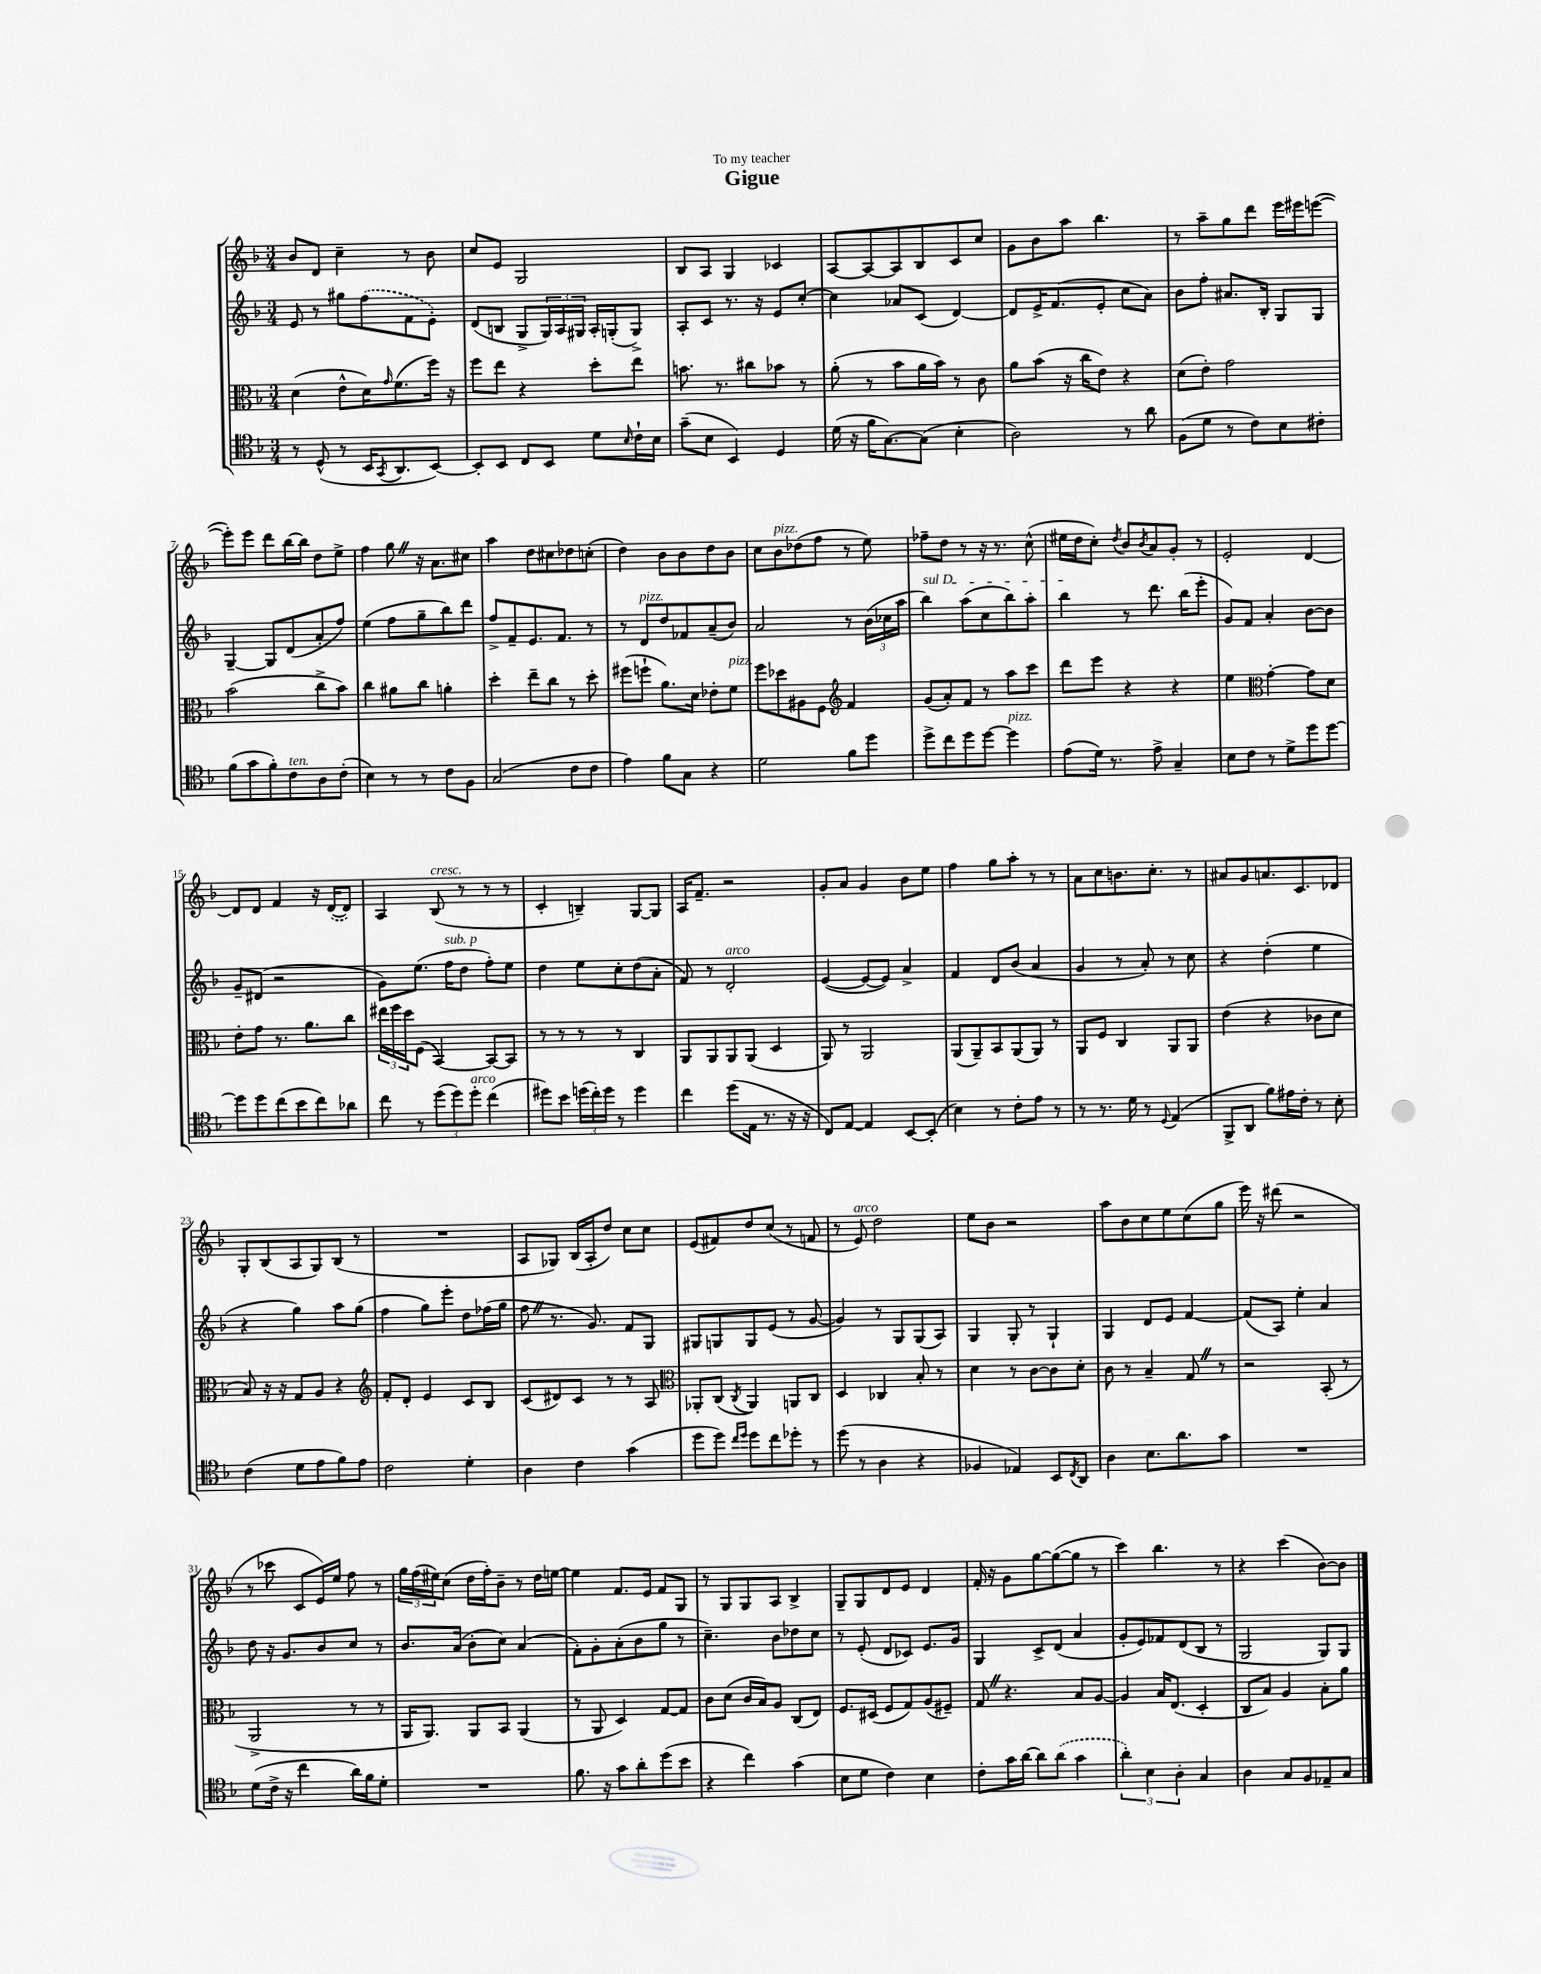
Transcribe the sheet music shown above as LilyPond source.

\header { title = "Gigue" dedication = "To my teacher" }
<<
\new StaffGroup <<
\new Staff = "s0" {
    \clef treble \key f \major \numericTimeSignature \time 3/4
    bes'8 d'8 c''4-- r8 bes'8 |
    c''8 e'8 g2 |
    bes8 a8 g4 ces'4 |
    a8~ a8~ a8 bes8 c'8 c''8 |
    g'8 bes'8 a''8 bes''4. |
    r8 a''8-- g''8 d'''8 e'''16 eis'''16 e'''8~( |
    e'''8-.) e'''8 d'''8 bes''16~ bes''16 d''8 e''8-> |
    f''4 g''8 \once \override BreathingSign.text = \markup { \musicglyph "scripts.caesura.straight" } \breathe r16 a'8. cis''8 |
    a''4 d''8 cis''8 des''8 c''8-.( |
    d''4) bes'8 bes'8 d''8 bes'8 |
    c''8 bes'8^\markup { \italic "pizz." } des''8( f''8 r8 e''8) |
    fes''8-- d''8 r8 r16 r8. c''8-^( |
    eis''16 d''16 c''8-.) \acciaccatura { d''8 } bes'8 \acciaccatura { bes'8 } a'8 g'8-. r8 |
    e'2-. d'4~ |
    d'8 d'8 f'4 r16 \once \slurDashed d'16~( d'8) |
    a4 bes8^\markup { \italic "cresc." }( r8 r8 r8 |
    c'4-. b4--) g8~ g8 |
    a16 f'8.-- r2 |
    g'8-. a'8 g'4 bes'8 e''8 |
    f''4 g''8 a''8-. r8 r8 |
    a'8 c''8 b'8. c''8.-. r8 |
    ais'8 g'8 a'8. c'8. des'8 |
    g8-. bes8( a8 g8) bes8( r8 |
    R2. |
    a8 ges8) bes16( a16-. d''8) c''8 c''8 |
    e'8( fis'8) d''8 c''8( r8 f'8 |
    r8 e'8^\markup { \italic "arco" }) d''2 |
    e''8 bes'8 r2 |
    a''8 bes'8 c''8 e''8 c''8( g''8 |
    e'''16) r16 dis'''8( r2 |
    r8 ces'''8 c'8 e'16) e''16 f''8 r8 |
    \tuplet 3/2 { g''16 f''16( eis''16) } c''8( d''16 f''16-.) bes'8-- r8 d''16 e''16~ |
    e''4 f'8. e'16 f'8 g8 |
    r8 g8 g8 a8 bes4-> |
    g8-- g8 d'8 e'8 d'4 |
    f'16-. r16 g'8 g''8~ g''8~( g''8 r8 |
    c'''4) bes''4. r8 |
    r4 c'''4( bes'8~) bes'8 \bar "|." |
}
\new Staff = "s1" {
    \clef treble \key f \major \numericTimeSignature \time 3/4
    e'8 r8 gis''8 \once \slurDashed f''8( f'8 e'8-.) |
    d'8( b8 g8-> \tuplet 3/2 { g16) a16 gis16 } a16-. g16-.( g8->) |
    a8-. c'8 r8. r16 e'8 c''8~-. |
    c''4 aes'8 c'8( d'4~) |
    d'8 e'16-> f'8.( e'8-. c''8 a'8) |
    bes'8 f''8-. ais'8. bes16-. g8 g8 |
    g4~-- g8 d'8( a'8-. f''8) |
    e''4( f''8 g''8-- bes''8) d'''8 |
    f''8-> f'8-- e'8. f'8. r8 |
    r8 d'8^\markup { \italic "pizz." } d''8 fes'8 a'8--( bes'8) |
    a'2 r8 \tuplet 3/2 { bes'16( ces''16 a''16 } |
    \once \override TextSpanner.bound-details.left.text = \markup { \italic "sul D" } bes''4\startTextSpan) a''8( c''8 bes''8) a''8-. |
    bes''4\stopTextSpan r8 d'''8. bes''16( e'''8-. |
    g'8) f'8 a'4-. bes'8~ bes'8 |
    g'8-- dis'8( r2 |
    g'8) e''8.( f''16^\markup { \italic "sub. p" } d''8 f''8-.) e''8 |
    d''4 e''8 c''8-. d''8( a'8-. |
    f'8) r8 d'2-.^\markup { \italic "arco" } |
    e'4~( e'8~ e'8) a'4-> |
    f'4 d'8 bes'8( a'4 |
    g'4 r8 a'8-.) r8 c''8 |
    r4 d''4-.( e''4 |
    r4 g''4) a''8 g''8( |
    f''4 g''8) e'''8-. d''8 fes''16( g''16 |
    f''8 \once \override BreathingSign.text = \markup { \musicglyph "scripts.caesura.straight" } \breathe r8. g'8.) f'8 g8 |
    gis8 g8 g8 e'8( r8 g'8~ |
    g'4) r8 g8 g8( a8) |
    g4 g8-. r8 g4-! |
    g4 d'8 e'8 f'4~ |
    f'8( a8) e''4-. a'4 |
    d''8 r16 g'8. bes'8 c''8 r8 |
    bes'8. a'16( bes'8-. c''8) a'4( |
    f'8-.) g'8-. a'8-.( bes'8 g''8 r8 |
    c''4.--) bes'8 des''8 c''8 |
    r8 e'8-.( d'8 ces'8) e'8. g'16 |
    g4 c'8-> d'8( a'4 |
    g'8-. e'8) fes'8 d'8( bes8 r8 |
    g2 g8) g8 \bar "|." |
}
\new Staff = "s2" {
    \clef alto \key f \major \numericTimeSignature \time 3/4
    d'4( e'8-^ d'16) \grace { g'16 } f'8.( f''16) r16 |
    f''8 e''8 r4 d''8-. e''8 |
    b'8. r8. cis''8 bes'8 r8 |
    a'8-.( r8 bes'8 a'16 bes'16) r8 c'8 |
    a'8 bes'8( r16 c''16 e'8) r4 |
    d'8( e'8-.) g'2 |
    bes'2( c''8-> bes'8) |
    c''4 ais'8 c''8 a'4-. |
    d''4-. e''8-- c''8 r8 d''8-. |
    fis''8( f''8-! a'8.) d'16 ees'8-. f'8^\markup { \italic "pizz." } |
    f''8 des''8 ais8 f8 \clef treble f'4 |
    g'8( a'8-.) f'8 r8 a''8 c'''8 |
    d'''8 e'''8 r4 r4 |
    e''4 \clef alto g'4~-. g'8 d'8 |
    e'8-. g'8 r8. a'8. c''8 |
    \tuplet 3/2 { eis''16 f''16 d''16 } f8( bes,4~) bes,8~ bes,8 |
    r8 r8 r8 r8 c4 |
    a,8 a,8 a,8 a,8( d4 |
    a,8) r8 a,2 |
    a,8( a,8--) bes,8 a,8( a,8) r8 |
    a,8 f8 c4 a,8 a,8 |
    e'4( r4 ces'8 d'8 |
    bes8) r16 r16 g8 a8 r4 |
    \clef treble f'8-. d'8-. e'4 c'8 bes8 |
    c'8( dis'8) c'8 r8 r8 a8 |
    \clef alto aes,8-. c8( \acciaccatura { c8 } aes,4) a,8 c8 |
    d4 ces4 bes8-. r8 |
    d'4 r8 c'8~ c'8 d'8-. |
    c'8 r8 bes4-- g8 \once \override BreathingSign.text = \markup { \musicglyph "scripts.caesura.straight" } \breathe r8 |
    r2 bes,8-.( r8 |
    a,2-> r8 r8 |
    a,16 a,8.) a,8 bes,8 a,4( |
    r8 a,8 d4) g8~ g8 |
    c'8 d'8( c'16 bes16) a8 c8( e8) |
    f8. dis16( f8 g8) a8( fis8--) |
    g8 \once \override BreathingSign.text = \markup { \musicglyph "scripts.caesura.straight" } \breathe r4. bes8 a8~ |
    a4 bes16 e8.( d4-. |
    c8 bes8) a4 bes8-. a'8 \bar "|." |
}
\new Staff = "s3" {
    \clef tenor \key f \major \numericTimeSignature \time 3/4
    r8 d8-^( r8 bes,16 \acciaccatura { g,8 } a,8. bes,8~) |
    bes,8-. bes,8 c8 bes,8 d'8 \grace { bes16 } c'16-! bes16 |
    g'8--( bes8 bes,4) d4 |
    d'16( r16 f'16 g8.~) g8( bes4-. |
    a2) r8 a'8 |
    f8( d'8 r8 c'8) bes8 cis'8-. |
    f'8( g'8 f'8-.) c'8^\markup { \italic "ten." } a8 c'8-.( |
    bes4) r8 r8 c'8 f8 |
    g2( c'8 c'8 |
    e'4) f'8 g8 r4 |
    d'2 f'8 d''8 |
    d''8-> c''8 d''8 d''8~ d''4^\markup { \italic "pizz." } |
    e'8( d'16) r8. e'8-> g4-- |
    bes8 c'8 r8 d'8-> d''8 d''8~ |
    d''8 d''8 c''8( bes'8 c''8) aes'8 |
    c''8 r8 \tuplet 3/2 { d''8( d''8) d''8-.^\markup { \italic "arco" } } c''4( |
    dis''8) bes'8 \tuplet 3/2 { d''16( c''16-.) d''16 } r8 d''4 |
    c''4 d''8( e16 r8. r16 r16 |
    c8) e8~ e4 bes,8~ bes,8-.( |
    bes4) r8 c'8-. e'8 r8 |
    r8 r8. d'16 r8 \appoggiatura { d8 } e4( |
    f,8-> a,8 f'8) eis'16 c'16-. r8 bes8-. |
    c'4( d'8 e'8 f'8) e'8 |
    c'2 d'4-. |
    a4 c'4 g'4( |
    d''8 d''8) \grace { c''16 d''16 } d''8 c''8 des''8-. r8 |
    d''8( r8 a4 r4 |
    fes4 ees4) bes,8 \acciaccatura { c8 } a,8 |
    a4 bes8. a'8. g'8 |
    R2. |
    d'8( c'16-> r16 c''4 a'16) f'16 d'8-. |
    R2. |
    f'8. r16 g'8 a'8-. d''8( bes'8 |
    r4 c''4) g'4( |
    bes8 d'8 c'4) bes4 |
    c'8-. g'16 a'16~ a'8 \once \slurDashed a'8( g'4 |
    \tuplet 3/2 { a'4-.) bes4 a4-. } g4 |
    a4 g8 f8 ees8-- g8 \bar "|." |
}
>>
>>
